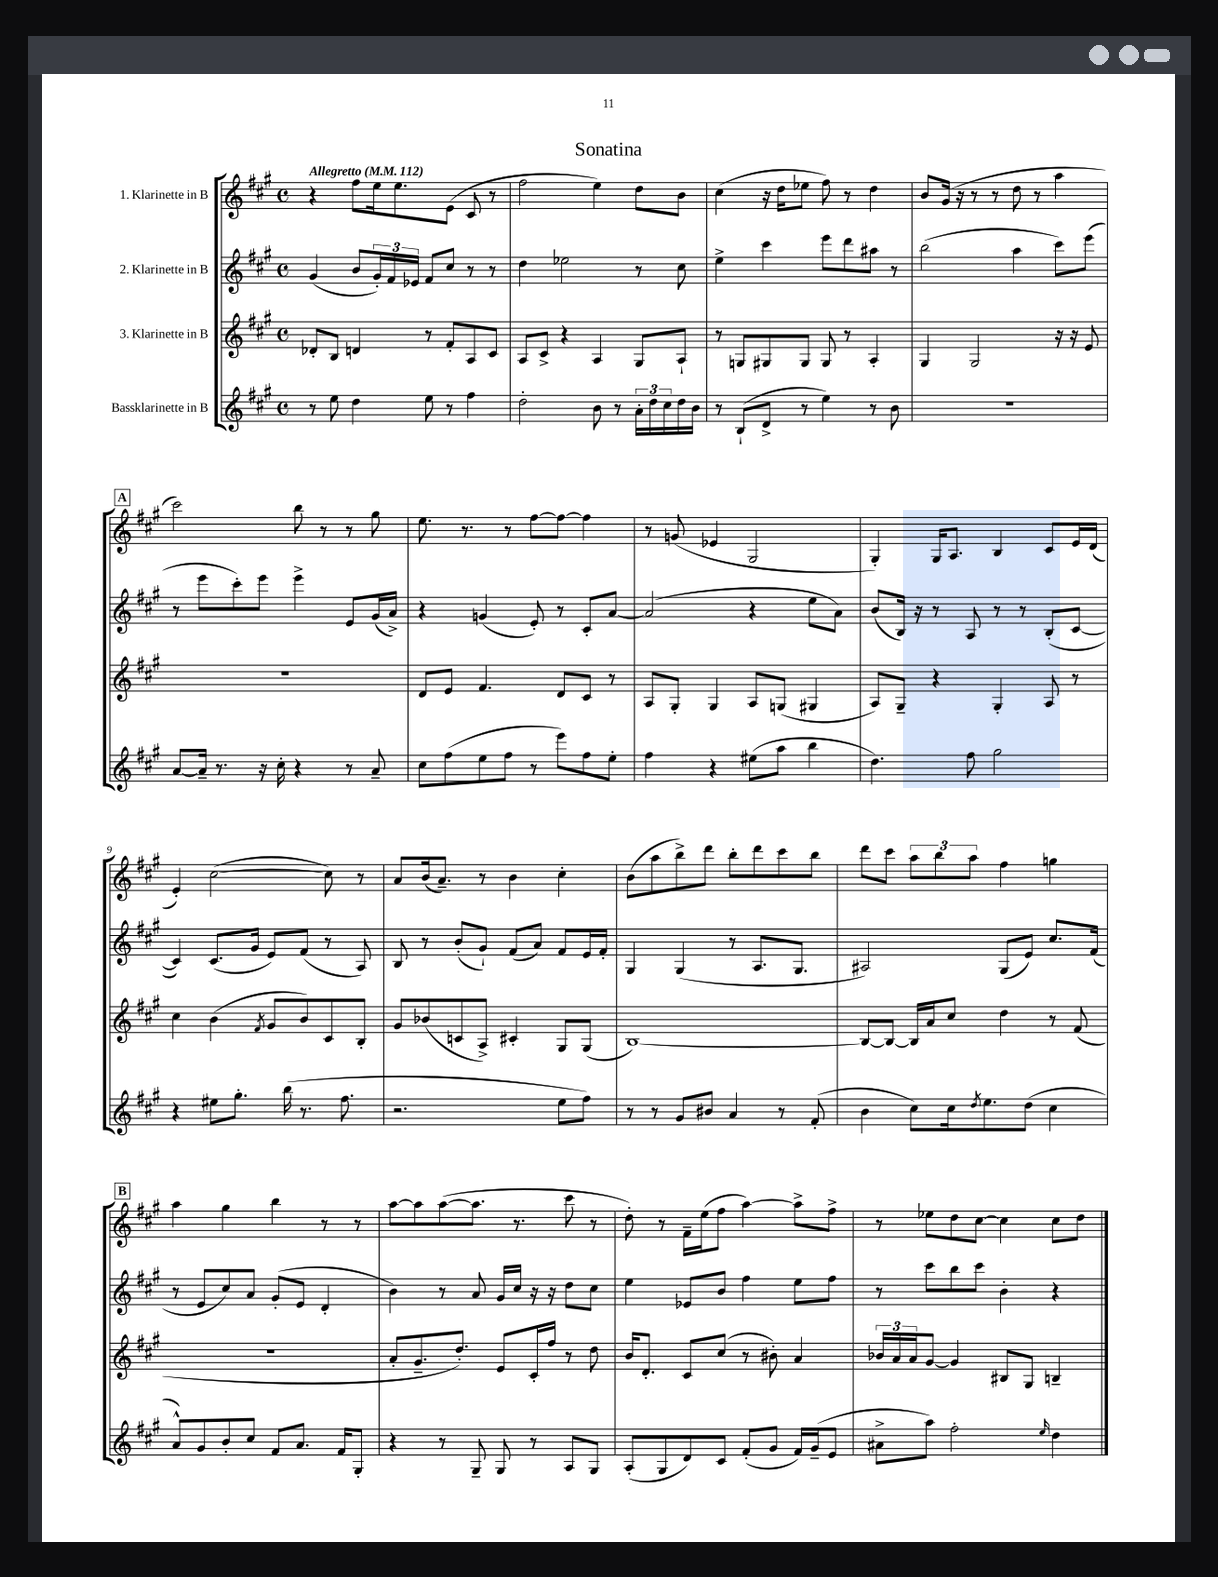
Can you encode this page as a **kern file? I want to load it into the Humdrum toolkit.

**kern	**kern	**kern	**kern
*part4	*part3	*part2	*part1
*staff4	*staff3	*staff2	*staff1
*I"Bassklarinette in B	*I"3. Klarinette in B	*I"2. Klarinette in B	*I"1. Klarinette in B
*clefG2	*clefG2	*clefG2	*clefG2
*k[f#c#g#]	*k[f#c#g#]	*k[f#c#g#]	*k[f#c#g#]
*M4/4	*M4/4	*M4/4	*M4/4
*met(c)	*met(c)	*met(c)	*met(c)
*MM112	*MM112	*MM112	*MM112
=1	=1	=1	=1
!	!	!	!LO:TX:a:B:t=Allegretto
8r	8d-X'/L	(4g#/	4r
8ee\	8B/J	.	.
4dd\	4dn/	8b/L	8ff#\L
.	.	24g#'/L)	16ee\k
.	.	24f#/	.
.	.	.	8.ee\
.	.	24e-X/JJ	.
8ee\	8r	8f#/L	.
8r	8f#'/L	8cc#/J	(8e\J
4ff#\	8A/	8r	8c#/
.	8c#/J	8r	8r
=2	=2	=2	=2
2dd'\	8A/L	4dd\	2ff#\
.	8c#^/J	.	.
.	4r	2ee-X\	.
8b\	4A/	.	4ee\)
8r	.	.	.
24a'\LL	8G#/L	8r	8dd\L
24dd\	.	.	.
24cc#\	.	.	.
16dd\	8A`/J	8cc#\	8b\J
16b\JJ	.	.	.
=3	=3	=3	=3
8r	8r	4ee^\	(4cc#\
(8B`/L	8Gn/L	.	.
8d^/J	8G#X/	4ccc#\	16r
.	.	.	16dd\KL
8r	8G#/J	.	8ee-X\J
4ee\)	8G#/	8eee\L	8ff#\)
.	8r	8ddd\	8r
8r	4A'/	8aa#X\J	4dd\
8b\	.	8r	.
=4	=4	=4	=4
1r	4G#/	(2bb\	8b/L
.	.	.	(16g#/Jk
.	.	.	16r
.	2G#/	.	8r
.	.	.	8r
.	.	4aa\	8dd\
.	.	.	8r
.	16r	8ccc#\L)	4aa\
.	16r	.	.
.	8e/	(8eee\J	.
!!LO:LB:g=z
!!LO:REH:place=s1:t=A
=5	=5	=5	=5
[8a/L	1r	8r	2ccc#\)
16a~/Jk]	.	8eee\L	.
8.r	.	.	.
.	.	8ccc#'\)	.
16r	.	8eee\J	.
16cc#'\	.	.	.
4r	.	4eee^\	8bb\
.	.	.	8r
8r	.	8e/L	8r
8a~/	.	(16g#/L	8gg#\
.	.	16a^/JJ)	.
=6	=6	=6	=6
8cc#\L	8d/L	4r	8.ee\
(8ff#\	8e/J	.	.
.	.	.	8.r
8ee\	4.f#/	(4gn/	.
8ff#\J	.	.	8r
8r	.	8e'/)	[8ff#\L
8eee\L)	8d/L	8r	8ff#\J_
8ff#\	8c#/J	8c#'/L	4ff#\]
8ee'\J	8r	[8a/J	.
=7	=7	=7	=7
4ff#\	8A/L	(2a/]	8r
.	8G#'/J	.	(8gn/
4r	4G#/	.	4e-X/
(8ee#X\L	8A/L	4r	2G#/
8aa\J	(8Gn/J	.	.
4bb\	4G#X/	8ee\L	.
.	.	8a\J)	.
=8	=8	=8	=8
4.dd\)	8A/L)	(8b/L	4G#'/)
.	8G#~/J	16B/Jk)	.
.	.	16r	.
.	4r	8r	16G#/KL
.	.	.	8.A/J
8ff#\	.	8A/	.
2gg#\	4G#'/	8r	4B/
.	.	8r	.
.	8A/	(8B'/L	8c#/L
.	8r	[8c#/J	16e/L
.	.	.	(16d/JJ
!!LO:LB:g=z
=9	=9	=9	=9
4r	4cc#\	4c#/])	4e'/)
8ee#X\L	(4b\	(8.c#/L	([2cc#\
8.gg#'\J	.	.	.
.	.	16g#/Jk	.
.	8qf#/	.	.
.	8g#/L	8e/L)	.
(16bb\	.	.	.
8.r	8b/)	(8f#/J	.
.	8c#/	8r	8cc#\])
8.ff#\	.	.	.
.	8B'/J	8A/)	8r
=10	=10	=10	=10
2.r	8g#/L	8B/	8a/L
.	(8b-X/	8r	(16b/k
.	.	.	8.a~/J)
.	8cn/	(8b'/L	.
.	8A^/J)	8g#`/J)	8r
.	4c#X'/	(8f#/L	4b\
.	.	8a/J)	.
8ee\L	8G#/L	8f#/L	4cc#'\
8ff#\J)	(8G#/J	16e/L	.
.	.	16f#'/JJ	.
=11	=11	=11	=11
8r	[1B)	4G#/	(8b\L
8r	.	.	8aa\
8g#/L	.	(4G#/	8bb^\)
8b#X/J	.	.	8ddd\J
4a/	.	8r	8bb'\L
.	.	8.A/L	8ddd\
8r	.	.	8ccc#\
.	.	8.G#/J	.
(8f#'/	.	.	8bb\J
=12	=12	=12	=12
4b\	8B/L_	2A#X/)	8ddd\L
.	8B/J_	.	8ccc#\J
8cc#\L)	16B/LL]	.	12aa\L
.	16a/J	.	.
.	.	.	12bb\
16cc#\k	8cc#/J	.	.
.	.	.	12aa\J
8qdd/	.	.	.
8.ee\	.	.	.
.	4dd\	(8G#/L	4ff#\
(8dd\J	.	8e/J)	.
4cc#\	8r	8.cc#/L	4ggn\
.	(8f#/	.	.
.	.	(16f#/Jk	.
!!LO:LB:g=z
!!LO:REH:place=s1:t=B
=13	=13	=13	=13
8a^^/L)	1r	8r	4aa\
8g#/	.	8e/L	.
8b'/	.	8cc#/)	4gg#\
8cc#/J	.	8a/J	.
8f#/L	.	(8g#'/L	4bb\
8.a/J	.	8e/J	.
.	.	4d'/	8r
16f#/KL	.	.	.
8G#'/J	.	.	8r
=14	=14	=14	=14
4r	8a'/L	4b\)	[8aa\L
.	8.g#~/	.	8aa\]
8r	.	8r	([8aa\
.	8.dd'/J)	.	.
8G#~/	.	8a/	8.aa\J]
8G#/	8e/L	16g#/LL	.
.	.	16cc#/JJ	8.r
8r	16c#'/L	16r	.
.	16ff#/JJ	16r	.
8A/L	8r	8dd\L	8ccc#\
8G#/J	8dd\	8cc#\J	8r
=15	=15	=15	=15
(8A'/L	16b/KL	4ee\	8dd'\)
.	8.d'/J	.	.
8G#/	.	.	8r
8d/)	8c#/L	8e-X/L	16f#~\LL
.	.	.	(16ee\J
8c#/J	(8cc#/J	8b/J	8ff#\J
(8f#'/L	8r	4ff#\	[4aa\)
8g#/J	8b#X'\)	.	.
16f#/LL)	4a/	8ee\L	8aa^\L]
(16g#~/J	.	.	.
8e/J	.	8ff#\J	8ff#^\J
=16	=16	=16	=16
8a#X^\L	24b-X/LL	8r	8r
.	24a/	.	.
.	24a/J	.	.
8aa\J)	[8g#/J	8ccc#\L	8ee-X\L
2ff#'\	4g#/]	8bb\	8dd\
.	.	8ccc#\J	[8cc#\J
.	8B#X/L	4b'\	4cc#\]
.	8G#/J	.	.
16qqee/	.	.	.
4dd\	4Bn~/	4r	8cc#\L
.	.	.	8dd\J
==	==	==	==
*-	*-	*-	*-
